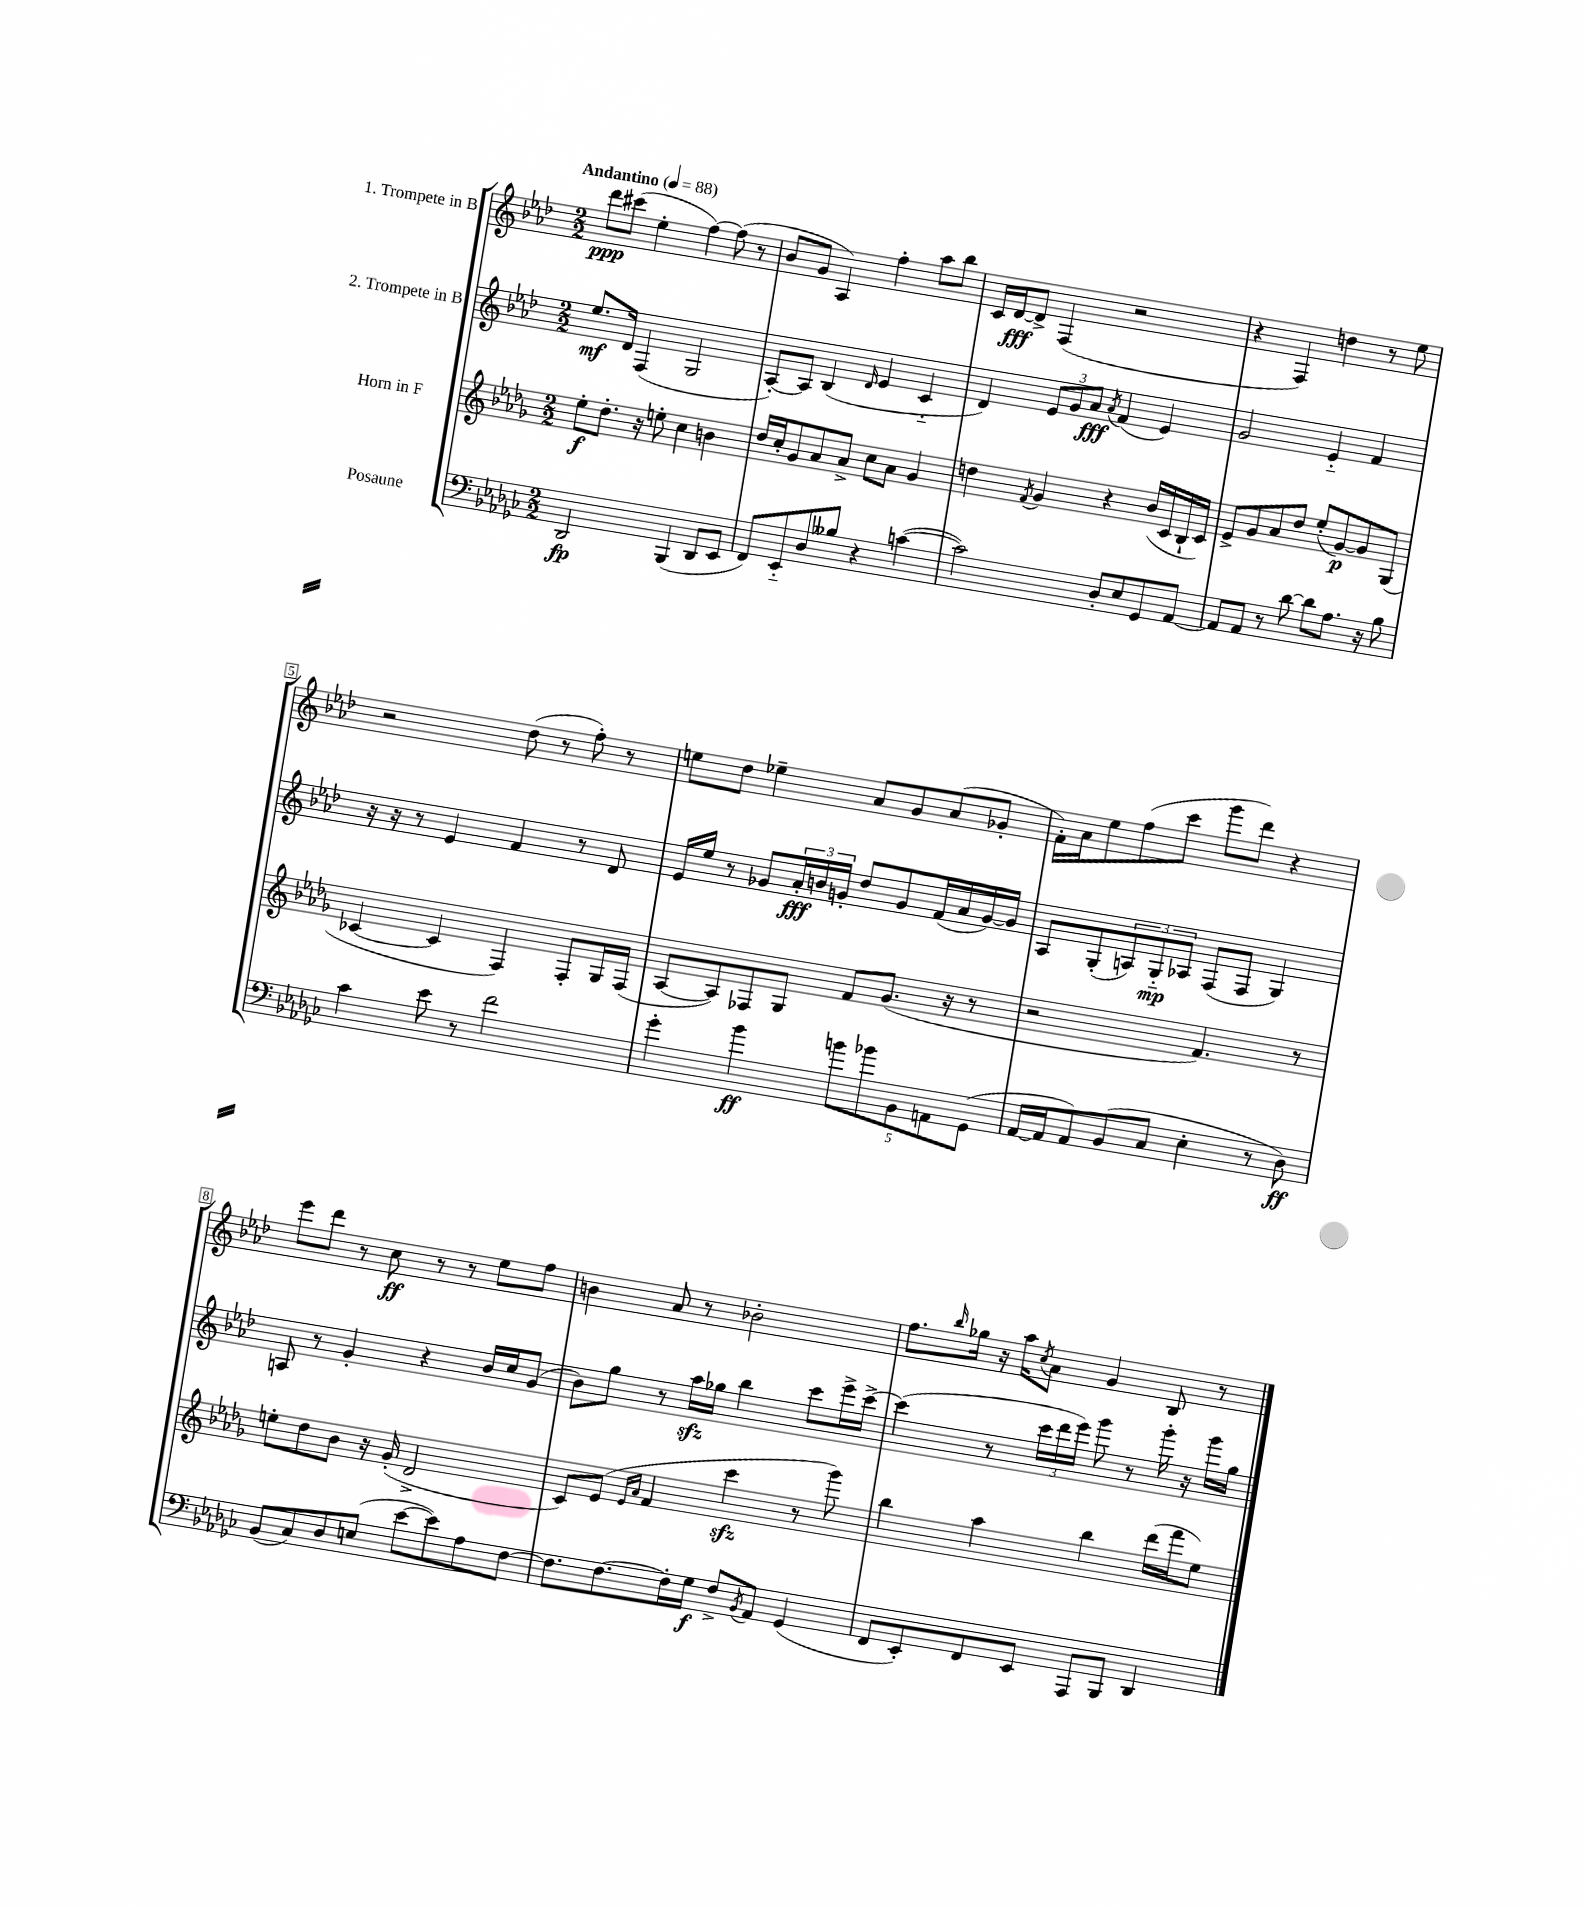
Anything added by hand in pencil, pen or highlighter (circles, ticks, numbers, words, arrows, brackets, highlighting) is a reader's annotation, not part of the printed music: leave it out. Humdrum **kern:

**kern	**dynam	**kern	**dynam	**kern	**dynam	**kern	**dynam
*part4	*part4	*part3	*part3	*part2	*part2	*part1	*part1
*staff4	*staff4	*staff3	*staff3	*staff2	*staff2	*staff1	*staff1
*I"Posaune	*	*I"Horn in F	*	*I"2. Trompete in B	*	*I"1. Trompete in B	*
*clefF4	*	*clefG2	*	*clefG2	*	*clefG2	*
*k[b-e-a-d-g-c-]	*	*k[b-e-a-d-g-]	*	*k[b-e-a-d-]	*	*k[b-e-a-d-]	*
*M2/2	*	*M2/2	*	*M2/2	*	*M2/2	*
*MM88	*	*MM88	*	*MM88	*	*MM88	*
=1	=1	=1	=1	=1	=1	=1	=1
!	!	!	!	!	!	!LO:TX:a:B:t=Andantino	!
2DD-/	fp	8ee-'\L	f	8.ee-/L	mf	8ddd-\L	ppp
.	.	8.dd-'\J	.	.	.	(8ccc#X\J	.
.	.	.	.	16d-/Jk	.	.	.
.	.	.	.	(4F/	.	4ee-'\	.
.	.	16r	.	.	.	.	.
.	.	8een'\	.	.	.	.	.
(4BBB-/	.	4cc\	.	2G/	.	[4ff\)	.
8DD-/L	.	4bn\	.	.	.	(8ff\]	.
8EE-/J	.	.	.	.	.	8r	.
=2	=2	=2	=2	=2	=2	=2	=2
8FF/L)	.	16dd-/LL	.	[8A-'/L)	.	8b-/L	.
.	.	16cc'/J	.	.	.	.	.
8EE-/	.	8g-/	.	8A-/J]	.	8g/J	.
8D-/	.	8a-/	.	(4B-/	.	4A-/)	.
8B--X/J	.	8a-^/J	.	.	.	.	.
.	.	.	.	16qqd-/	.	.	.
4r	.	8cc\L	.	4e-/	.	4ff'\	.
.	.	8a-\J	.	.	.	.	.
([4cn\	.	4g-/	.	4c/	.	8aa-\L	.
.	.	.	.	.	.	8bb-\J	.
=3	=3	=3	=3	=3	=3	=3	=3
2c\])	.	4ddn\	.	4d-/)	.	16c/LL	.
.	.	.	.	.	.	[16d-/J	fff
.	.	.	.	.	.	8d-^/J]	.
.	.	8qf/	.	.	.	.	.
.	.	4g-/	.	12e-/L	.	(4F/	.
.	.	.	.	12g/	.	.	.
.	.	.	.	12a-/J	fff	.	.
.	.	.	.	8qa-/	.	.	.
8D-'/L	.	4r	.	(4f/	.	2r	.
8E-/	.	.	.	.	.	.	.
8GG-/	.	(16b-/LL	.	4e-/)	.	.	.
.	.	16c/	.	.	.	.	.
[8AA-/J	.	16B-`/	.	.	.	.	.
.	.	16c/JJ)	.	.	.	.	.
=4	=4	=4	=4	=4	=4	=4	=4
8AA-/L]	.	8e-^/L	.	2g/	.	4r	.
8AA-/J	.	8g-/	.	.	.	.	.
8r	.	8a-/	.	.	.	4F/)	.
[8d-\	.	8dd-/J	.	.	.	.	.
8d-\L]	.	(8ee-'/L	.	4e-/	.	4ddn\	.
8.A-\J	.	[8g-/)	p	.	.	.	.
.	.	8g-/]	.	4f/	.	8r	.
16r	.	.	.	.	.	.	.
8B-\	.	(8G-/J	.	.	.	8ee-\	.
!!LO:LB:g=z
=5	=5	=5	=5	=5	=5	=5	=5
4c-\	.	[4c-X/	.	16r	.	2r	.
.	.	.	.	16r	.	.	.
.	.	.	.	8r	.	.	.
8e-\	.	4c-/]	.	4e-/	.	.	.
8r	.	.	.	.	.	.	.
2f\	.	4F/)	.	4f/	.	(8dd-\	.
.	.	.	.	.	.	8r	.
.	.	8F'/L	.	8r	.	8ff'\)	.
.	.	16G-/L	.	8d-/	.	8r	.
.	.	(16F/JJ	.	.	.	.	.
=6	=6	=6	=6	=6	=6	=6	=6
4g-'\	.	[8A-/L	.	16e-/LL	.	8een\L	.
.	.	.	.	16ee-/JJ	.	.	.
.	.	8A-/])	.	8r	.	8dd-\J	.
4b-\	ff	8F-X/	.	8g-X/L	.	4ee-X~\	.
.	.	8G-/J	.	24a-'/L	fff	.	.
.	.	.	.	24bn/	.	.	.
.	.	.	.	24gn'/JJ	.	.	.
10bn\L	.	8f/L	.	8dd-/L	.	8a-/L	.
10b-X\	.	.	.	.	.	.	.
.	.	(8.g-/J	.	8g/	.	8g/	.
10BB-\	.	.	.	.	.	.	.
.	.	.	.	(16f/L	.	(8a-/	.
10AAn\	.	.	.	.	.	.	.
.	.	16r	.	16a-/	.	.	.
.	.	8r	.	[16g/)	.	8g-X'/J	.
(10GG-\J	.	.	.	.	.	.	.
.	.	.	.	16g/JJ]	.	.	.
=7	=7	=7	=7	=7	=7	=7	=7
[16AA-/LL	.	2r	.	8A-/L	.	16f'\LL)	.
16AA-/J]	.	.	.	.	.	16a-\J	.
8AA-/)	.	.	.	(8G'/	.	8ee-\	.
(8BB-/	.	.	.	12An/)	.	(8ff\	.
.	.	.	.	12G/	mp	.	.
8C-/J	.	.	.	.	.	8ccc\J	.
.	.	.	.	12A-X/J	.	.	.
4E-'\	.	4.f/)	.	(8F/L	.	8ggg\L	.
.	.	.	.	8F/J	.	8ddd-\J)	.
8r	.	.	.	4G/)	.	4r	.
8D-\)	ff	8r	.	.	.	.	.
!!LO:LB:g=z
=8	=8	=8	=8	=8	=8	=8	=8
(8BB-/L	.	8een'\L	.	8An/	.	8eee-\L	.
8C-/)	.	8dd-\	.	8r	.	8ddd-\J	.
8D-/	.	8b-\J	.	4g'/	.	8r	.
(8En/J	.	16r	.	.	.	8cc\	ff
.	.	(16g-'/	.	.	.	.	.
[8e-\L	.	2d-^/	.	4r	.	8r	.
8e-\])	.	.	.	.	.	8r	.
8A-\	.	.	.	16b-/LL	.	8ee-\L	.
.	.	.	.	16cc/J	.	.	.
[8F\J	.	.	.	(8g/J	.	8ff\J	.
=9	=9	=9	=9	=9	=9	=9	=9
8.F\L]	.	8c/L)	.	8b-\L)	.	4bn\	.
.	.	(8e-/J	.	8gg\J	.	.	.
[8.F\	.	.	.	.	.	.	.
.	.	16qqe-/LL	.	.	.	.	.
.	.	16qqa-/JJ	.	.	.	.	.
.	.	4f/	.	8r	.	8a-/	.
16F'\L]	.	.	.	16aa-zz\LL	.	8r	.
16G-\JJ	f	.	.	16gg-X\JJ	.	.	.
8F^/L	.	4ccczz\	.	4bb-\	.	2b-X'\	.
8qBB-/	.	.	.	.	.	.	.
8AA-/J	.	.	.	.	.	.	.
(4GG-/	.	8r	.	8ccc\L	.	.	.
.	.	8ggg-\)	.	16eee-^\L	.	.	.
.	.	.	.	[16ccc^\JJ	.	.	.
=10	=10	=10	=10	=10	=10	=10	=10
8FF/L	.	4bb-\	.	(4ccc\]	.	8.ff\L	.
8EE-'/)	.	.	.	.	.	.	.
.	.	.	.	.	.	16qqbb-/	.
.	.	.	.	.	.	16gg-X\Jk	.
8FF/	.	4aa-\	.	8r	.	16r	.
.	.	.	.	.	.	16aa-\KL	.
.	.	.	.	.	.	8qcc/	.
8EE-/J	.	.	.	24ccc\LL	.	8a-\J	.
.	.	.	.	24ddd-\	.	.	.
.	.	.	.	24eee-\JJ)	.	.	.
8AAA-/L	.	4bb-\	.	8ggg\	.	4g/	.
8BBB-/J	.	.	.	8r	.	.	.
4DD-/	.	(16ddd-\LL	.	16ggg'\	.	8B-/	.
.	.	16fff\J	.	16r	.	.	.
.	.	8ee-\J)	.	16ggg\LL	.	8r	.
.	.	.	.	16gg\JJ	.	.	.
==	==	==	==	==	==	==	==
*-	*-	*-	*-	*-	*-	*-	*-
